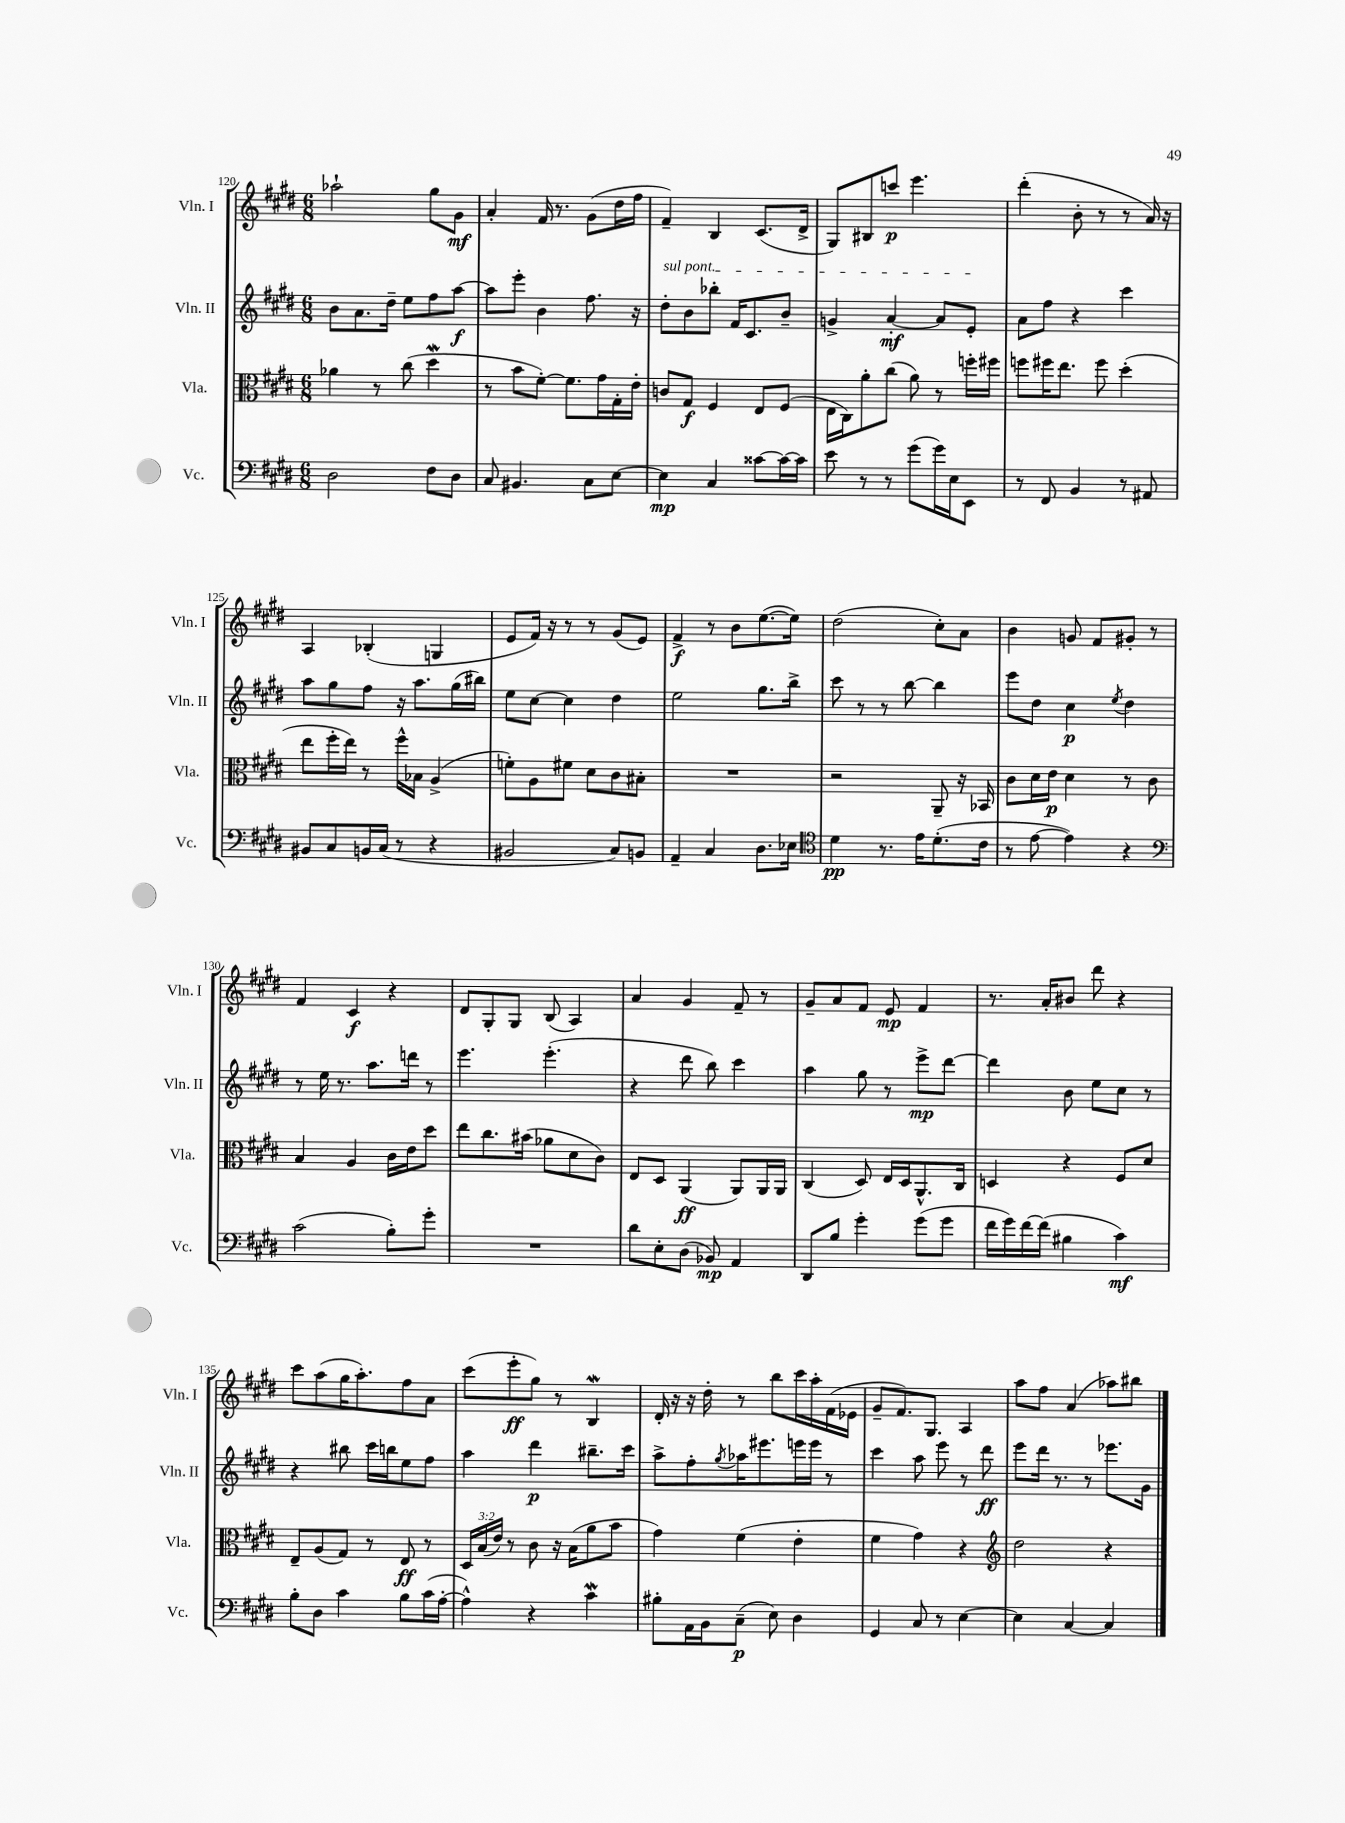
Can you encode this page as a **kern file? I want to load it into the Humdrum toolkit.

**kern	**dynam	**kern	**dynam	**kern	**dynam	**kern	**dynam
*part4	*part4	*part3	*part3	*part2	*part2	*part1	*part1
*staff4	*staff4	*staff3	*staff3	*staff2	*staff2	*staff1	*staff1
*I"Vc.	*	*I"Vla.	*	*I"Vln. II	*	*I"Vln. I	*
*I'Vc.	*	*I'Vla.	*	*I'Vln. II	*	*I'Vln. I	*
*clefF4	*	*clefC3	*	*clefG2	*	*clefG2	*
*k[f#c#g#d#]	*	*k[f#c#g#d#]	*	*k[f#c#g#d#]	*	*k[f#c#g#d#]	*
*M6/8	*	*M6/8	*	*M6/8	*	*M6/8	*
=120	=120	=120	=120	=120	=120	=120	=120
2D#\	.	4a-X\	.	8b\L	.	2aa-X`\	.
.	.	.	.	8.a\	.	.	.
.	.	8r	.	.	.	.	.
.	.	.	.	16dd#~\Jk	.	.	.
.	.	(8cc#\	.	8ee\L	.	.	.
8F#\L	.	4dd#W\	.	8ff#\	.	8gg#\L	.
8D#\J	.	.	.	[8aa\J	f	8g#\J	mf
=121	=121	=121	=121	=121	=121	=121	=121
8C#/	.	8r	.	8aa\L]	.	4a'/	.
4.BB#X/	.	8b\L	.	8eee'\J	.	.	.
.	.	[8f#'\J)	.	4b\	.	16f#/	.
.	.	.	.	.	.	8.r	.
.	.	8.f#\L]	.	.	.	.	.
8C#\L	.	.	.	8.ff#\	.	(8g#\L	.
.	.	16g#\L	.	.	.	.	.
[8E\J	.	16G#'\	.	.	.	16dd#\L	.
.	.	16e'\JJ	.	16r	.	16ff#\JJ	.
=122	=122	=122	=122	=122	=122	=122	=122
!	!	!	!	!LO:TX:a:i:t=sul pont.	!	!	!
4E\]	mp	8cn/L	.	8dd#'\L	.	4f#~/)	.
.	.	8G#/J	f	8b\	.	.	.
4C#/	.	4F#/	.	8bb-X'\J	.	4B/	.
.	.	.	.	16f#/KL	.	.	.
.	.	.	.	8.c#/	.	.	.
[8c##X\L	.	8E/L	.	.	.	(8.c#/L	.
16c##\L_	.	(8F#/J	.	8b~/J	.	.	.
16c##\JJ]	.	.	.	.	.	16d#^/Jk	.
=123	=123	=123	=123	=123	=123	=123	=123
8e\	.	16E\LL	.	4gn^/	.	8G#/L)	.
.	.	16C#\J)	.	.	.	.	.
8r	.	8a'\	.	.	.	8B#X/	.
8r	.	(8cc#\J	.	[4a'/	mf	8cccn/J	p
(8g#\L	.	8a\)	.	.	.	4.eee\	.
16g#\L)	.	8r	.	8a/L]	.	.	.
16E\J	.	.	.	.	.	.	.
8EE\J	.	16ffn'\LL	.	8e'/J	.	.	.
.	.	16ff#X\JJ	.	.	.	.	.
=124	=124	=124	=124	=124	=124	=124	=124
8r	.	8ffn\L	.	8a\L	.	(4ddd#'\	.
8FF#/	.	16ff#X\K	.	8ff#\J	.	.	.
.	.	8.ee\J	.	.	.	.	.
4BB/	.	.	.	4r	.	8b'\	.
.	.	8ff#\	.	.	.	8r	.
8r	.	(4dd#'\	.	4ccc#\	.	8r	.
8AA#X/	.	.	.	.	.	16a/)	.
.	.	.	.	.	.	16r	.
!!LO:LB:g=z
=125	=125	=125	=125	=125	=125	=125	=125
8BB#X/L	.	8ee\L	.	8aa\L	.	4A/	.
8C#/	.	16ff#'\L	.	8gg#\	.	.	.
.	.	16ee\JJ)	.	.	.	.	.
16BBn/L	.	8r	.	8ff#\J	.	(4B-X'/	.
(16C#/JJ	.	.	.	.	.	.	.
8r	.	16ff#^^\LL	.	16r	.	.	.
.	.	16B-X\JJ	.	8.aa\L	.	.	.
4r	.	(4A^/	.	.	.	4Gn/	.
.	.	.	.	(16gg#\L	.	.	.
.	.	.	.	16bb#X\JJ)	.	.	.
=126	=126	=126	=126	=126	=126	=126	=126
2BB#X/	.	8fn'\L)	.	8ee\L	.	8e/L	.
.	.	8A\	.	[8cc#\J	.	16f#/Jk)	.
.	.	.	.	.	.	16r	.
.	.	8f#X\J	.	4cc#\]	.	8r	.
.	.	8d#\L	.	.	.	8r	.
8C#/L)	.	8c#\	.	4dd#\	.	(8g#/L	.
8BBn/J	.	8B#X'\J	.	.	.	8e/J)	.
=127	=127	=127	=127	=127	=127	=127	=127
4AA~/	.	2.r	.	2ee\	.	4f#^/	f
4C#/	.	.	.	.	.	8r	.
.	.	.	.	.	.	8b\L	.
8.D#\L	.	.	.	8.gg#\L	.	([8.ee\	.
16E-X\Jk	.	.	.	16bb^\Jk	.	16ee\Jk])	.
=128	=128	=128	=128	=128	=128	=128	=128
*clefC4	*	*	*	*	*	*	*
4d#\	pp	2r	.	8ccc#\	.	(2dd#\	.
.	.	.	.	8r	.	.	.
8.r	.	.	.	8r	.	.	.
.	.	.	.	[8bb\	.	.	.
16e\KL	.	.	.	.	.	.	.
(8.d#'\	.	8AA~/	.	4bb\]	.	8cc#'\L)	.
.	.	16r	.	.	.	8a\J	.
16c#\Jk	.	16BB-X/	.	.	.	.	.
=129	=129	=129	=129	=129	=129	=129	=129
8r	.	8c#\L	.	8eee\L	.	4b\	.
[8e\	.	16d#\L	.	8dd#\J	.	.	.
.	.	16e\JJ	p	.	.	.	.
4e\])	.	4d#\	.	4cc#\	p	8gn/	.
.	.	.	.	.	.	8f#/L	.
.	.	.	.	8qee/	.	.	.
4r	.	8r	.	4dd#\	.	8g#X'/J	.
.	.	8c#\	.	.	.	8r	.
!!LO:LB:g=z
=130	=130	=130	=130	=130	=130	=130	=130
*clefF4	*	*	*	*	*	*	*
(2c#\	.	4B/	.	8r	.	4f#/	.
.	.	.	.	16ee\	.	.	.
.	.	.	.	8.r	.	.	.
.	.	4A/	.	.	.	4c#/	f
.	.	.	.	8.aa\L	.	.	.
8B'\L)	.	16c#\LL	.	.	.	4r	.
.	.	16e\J	.	16dddn\Jk	.	.	.
8g#'\J	.	8dd#\J	.	8r	.	.	.
=131	=131	=131	=131	=131	=131	=131	=131
2.r	.	8ee\L	.	4.eee\	.	8d#/L	.
.	.	8.cc#\	.	.	.	8G#'/	.
.	.	.	.	.	.	8G#/J	.
.	.	(16b#X\Jk	.	.	.	.	.
.	.	8a-X\L	.	(4.eee'\	.	(8B/	.
.	.	8d#\	.	.	.	4A/)	.
.	.	8c#\J)	.	.	.	.	.
=132	=132	=132	=132	=132	=132	=132	=132
8d#\L	.	8E/L	.	4r	.	4a/	.
8E'\	.	8D#/J	.	.	.	.	.
(8D#\J	.	(4AA/	ff	8ddd#\	.	4g#/	.
8BB-X/)	mp	.	.	8bb\)	.	.	.
4AA/	.	8AA/L)	.	4ccc#\	.	8f#~/	.
.	.	16AA/L	.	.	.	8r	.
.	.	16AA/JJ	.	.	.	.	.
=133	=133	=133	=133	=133	=133	=133	=133
8DD#/L	.	(4C#/	.	4aa\	.	8g#~/L	.
8B/J	.	.	.	.	.	8a/	.
4g#'\	.	8D#/)	.	8gg#\	.	8f#/J	.
.	.	16E/LL	.	8r	.	8e/	mp
.	.	16D#/J	.	.	.	.	.
(8g#\L	.	8.AA^^/	.	8eee^\L	mp	4f#/	.
8g#\J	.	.	.	[8ddd#\J	.	.	.
.	.	16C#/Jk	.	.	.	.	.
=134	=134	=134	=134	=134	=134	=134	=134
16f#\LL	.	4Dn/	.	4ddd#\]	.	8.r	.
16g#\)	.	.	.	.	.	.	.
[16f#\	.	.	.	.	.	.	.
(16f#\JJ]	.	.	.	.	.	16a'/KL	.
4B#X\	.	4r	.	8b\	.	8b#X/J	.
.	.	.	.	8ee\L	.	8ddd#\	.
4c#\)	mf	8F#/L	.	8cc#\J	.	4r	.
.	.	8d#/J	.	8r	.	.	.
!!LO:LB:g=z
=135	=135	=135	=135	=135	=135	=135	=135
8B'\L	.	8E~/L	.	4r	.	8ccc#\L	.
8D#\J	.	(8A/	.	.	.	(8aa\	.
4c#\	.	8G#/J)	.	8bb#X\	.	16gg#\K	.
.	.	.	.	.	.	8.aa'\)	.
.	.	8r	.	16ccc#\LL	.	.	.
.	.	.	.	16bbn\J	.	.	.
8B\L	.	8E/	ff	8ee\	.	8ff#\	.
(16c#\L	.	8r	.	8ff#\J	.	8a\J	.
[16A'\JJ	.	.	.	.	.	.	.
=136	=136	=136	=136	=136	=136	=136	=136
4A^^\])	.	24D#/LL	.	4aa\	.	(8ccc#\L	.
.	.	(24B/	.	.	.	.	.
.	.	24e/JJ)	.	.	.	.	.
.	.	8r	.	.	.	8eee'\	ff
4r	.	8c#\	.	4ddd#\	p	8gg#\J)	.
.	.	16r	.	.	.	8r	.
.	.	(16B\KL	.	.	.	.	.
4c#W\	.	8a\	.	8.bb#X~\L	.	4BW/	.
.	.	8b\J	.	.	.	.	.
.	.	.	.	16ccc#\Jk	.	.	.
=137	=137	=137	=137	=137	=137	=137	=137
8B#X'\L	.	4g#\)	.	8aa^\L	.	16d#'/	.
.	.	.	.	.	.	16r	.
16AA\L	.	.	.	8ff#'\	.	16r	.
16BB\J	.	.	.	.	.	16dd#'\	.
.	.	.	.	8qgg#/	.	.	.
(8C#~\J	p	(4f#\	.	16aa-X\K	.	8r	.
.	.	.	.	8.eee#X\	.	.	.
8E\)	.	.	.	.	.	8bb\L	.
4D#\	.	4e'\	.	16eeen\L	.	16ccc#\L	.
.	.	.	.	16eee\JJ	.	16aa'\	.
.	.	.	.	8r	.	(16f#\	.
.	.	.	.	.	.	16e-X\JJ	.
=138	=138	=138	=138	=138	=138	=138	=138
4GG#/	.	4f#\	.	4ccc#\	.	8g#~/L	.
.	.	.	.	.	.	8.f#/)	.
8C#/	.	4g#\)	.	8aa\	.	.	.
.	.	.	.	.	.	8.G#/J	.
8r	.	.	.	8eee\	.	.	.
[4E\	.	4r	.	8r	.	4A/	.
.	.	.	.	8ddd#\	ff	.	.
=139	=139	=139	=139	=139	=139	=139	=139
*	*	*clefG2	*	*	*	*	*
4E\]	.	2dd#\	.	8eee\L	.	8aa\L	.
.	.	.	.	16ddd#\Jk	.	8ff#\J	.
.	.	.	.	8.r	.	.	.
[4C#/	.	.	.	.	.	(4a/	.
.	.	.	.	8r	.	.	.
4C#/]	.	4r	.	8.eee-X\L	.	8aa-X\L)	.
.	.	.	.	.	.	8bb#X\J	.
.	.	.	.	16g#\Jk	.	.	.
==	==	==	==	==	==	==	==
*-	*-	*-	*-	*-	*-	*-	*-
